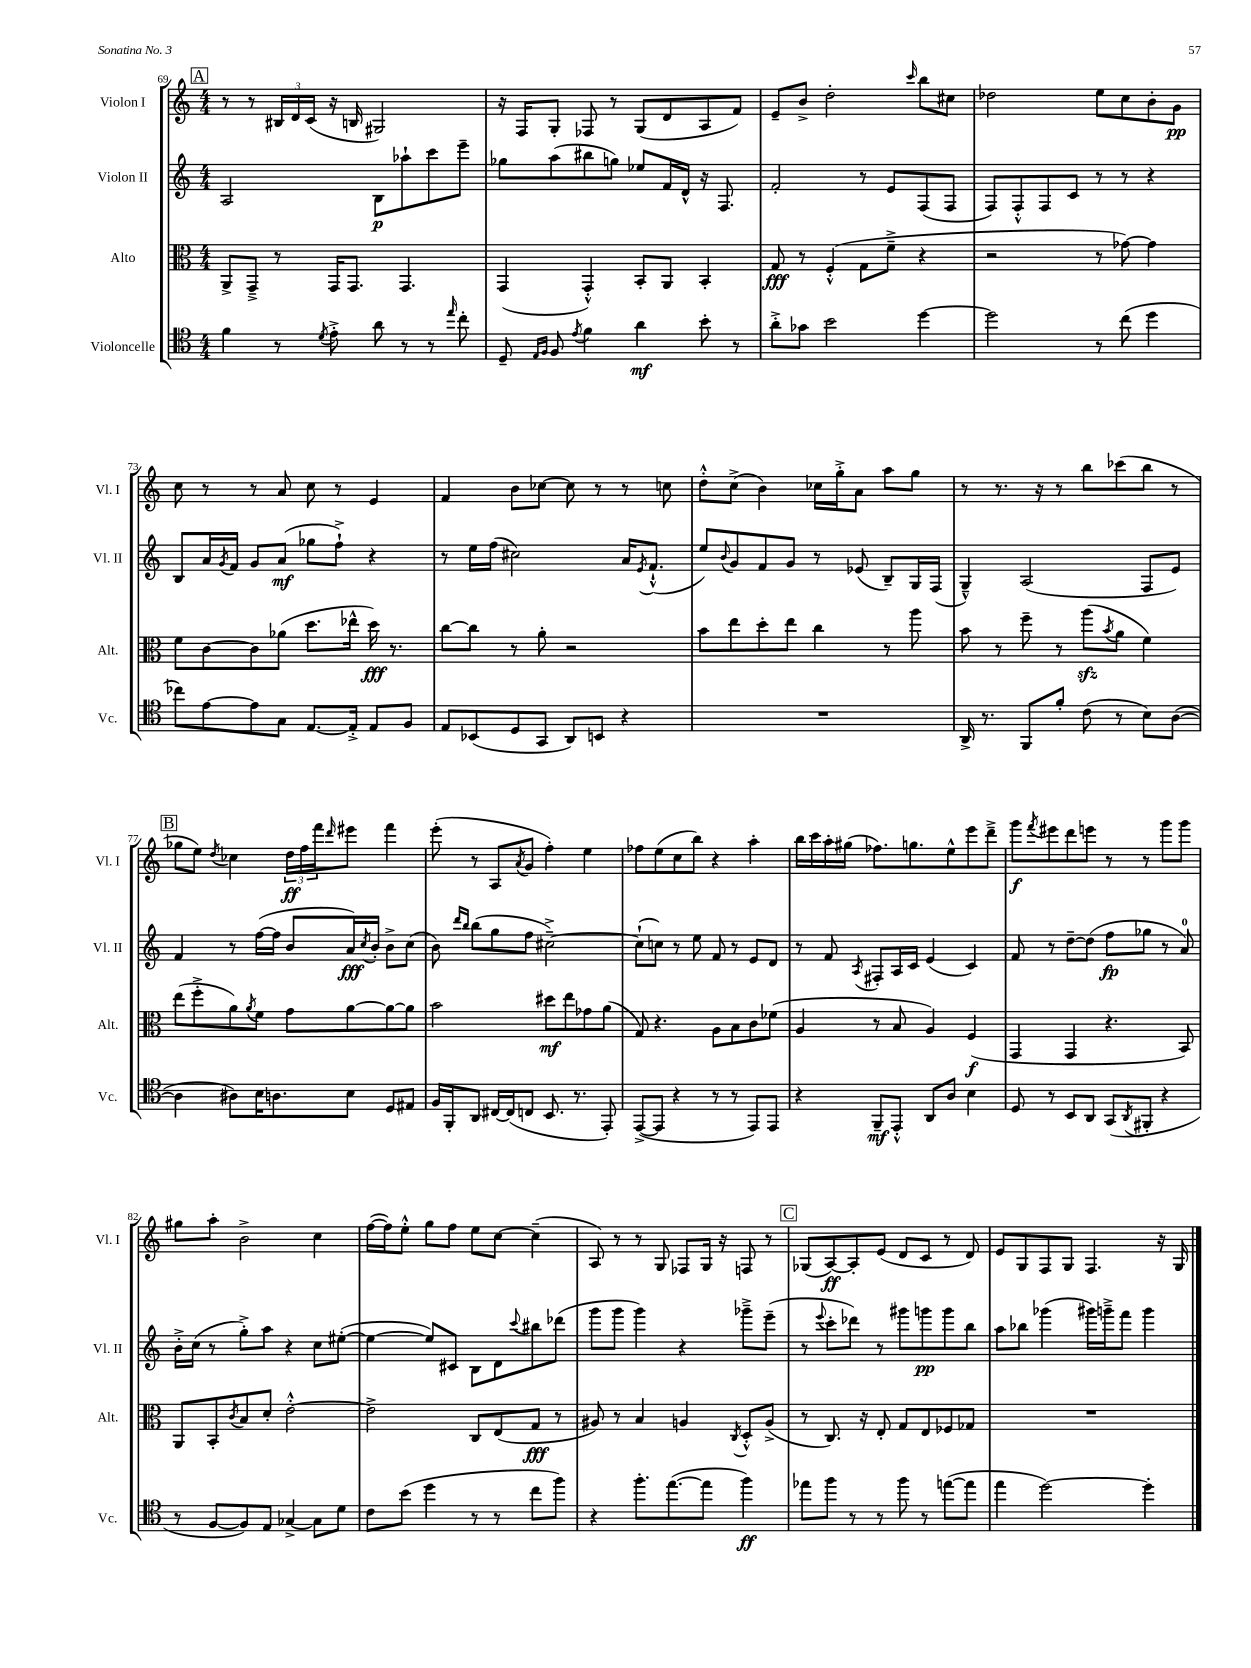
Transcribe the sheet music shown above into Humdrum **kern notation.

**kern	**kern	**kern	**kern
*staff4	*staff3	*staff2	*staff1
*clefC4	*clefC3	*clefG2	*clefG2
*k[]	*k[]	*k[]	*k[]
*M4/4	*M4/4	*M4/4	*M4/4
4f\	8AA^/L	2A/	8r
.	8GG~^/J	.	8r
8r	8r	.	24B#/LL
.	.	.	24d/
.	.	.	(24c/JJ
8qd/	.	.	.
8e'^\	16GG/LK	.	16r
.	8.GG/J	.	16B/
8a\	.	8B\L	2G#/)
8r	4.GG/	8aa-`\	.
8r	.	8ccc\	.
16qqee/	.	.	.
8cc'\	.	8eee~\J	.
=	=	=	=
8D~/	(4GG/	8gg-\L	16r
.	.	.	16F/LK
16qqE/LL	.	.	.
16qqF/JJ	.	.	.
8F/	.	(8aa\	8G'/J
8qe/	.	.	.
4f\	4GG'^^/)	8bb#\	8F-/
.	.	8gg\J)	8r
4a\	8BB'/L	8ee-/L	(8G/L
.	8AA/J	16f/L	8d/
.	.	16d^^/JJ	.
8b'\	4BB'/	16r	8A/
.	.	8.F/	.
8r	.	.	8f/J)
=	=	=	=
8a'^\L	8G/	2f'/	8e~/L
8g-\J	8r	.	8b^/J
2b\	(4F'^^/	.	2dd'\
.	8G\L	8r	.
.	8f~^\J	8e/L	.
.	.	.	16qqccc/
[4dd\	4r	(8F/	8bb\L
.	.	8F/J	8cc#\J
=	=	=	=
2dd\]	2r	8F/L)	2dd-\
.	.	8F'^^/	.
.	.	8F/	.
.	.	8c/J	.
8r	8r	8r	8ee\L
(8cc\	[8g-\)	8r	8cc\
4dd\	4g-\]	4r	8b'\
.	.	.	8g\J
=	=	=	=
8cc-\L)	8f\L	8B/L	8cc\
[8e\	[8c\	16a/L	8r
.	.	8qg/	.
.	.	16f/JJ	.
8e\]	8c\]	8g/L	8r
8G\J	(8a-\J	(8a/J	8a/
[8.E/L	8.dd\L	8gg-\L	8cc\
.	.	8ff`^\J)	8r
16E'^/]Jk	16ee-^^\Jk	.	.
8E/L	16dd\)	4r	4e/
.	8.r	.	.
8F/J	.	.	.
=	=	=	=
8E/L	[8cc\L	8r	4f/
(8BB-/	8cc\]J	16ee\LL	.
.	.	(16ff\JJ	.
8D/	8r	2cc#\)	8b\L
8GG/J	8a'\	.	[8cc-\J
8AA/L)	2r	.	8cc-\]
8BB/J	.	.	8r
4r	.	16a/LK	8r
.	.	8qe/	.
.	.	(8.f`^^/J	.
.	.	.	8cc\
=	=	=	=
1r	8b\L	8ee/L)	8dd'^^\L
.	.	8qqb/	.
.	8ee\	8g/	(8cc^\J
.	8dd'\	8f/	4b\)
.	8ee\J	8g/J	.
.	4cc\	8r	16cc-\LL
.	.	.	16gg'^\J
.	.	(8e-/	8a\J
.	8r	8B~/L)	8aa\L
.	8aa\	16G/L	8gg\J
.	.	(16F/JJ	.
=	=	=	=
16AA^/	8b\	4G~^^/)	8r
8.r	.	.	.
.	8r	.	8.r
8FF/L	8ff~\	(2A/	.
.	.	.	16r
8f'/J	8r	.	8r
(8c\	(8aa\L	.	8bb\L
.	8qb/	.	.
8r	8a\J	.	(8ccc-\
8B\L)	4f\)	8F/L	8bb\J
([8A\J	.	8e/J)	8r
=	=	=	=
4A\]	(8ee\L	4f/	8gg-\L
.	8ff'^\	.	8ee\J)
.	.	.	8qdd/
8A#\L)	8a\)	8r	4cc-\
.	8qa/	.	.
16B\K	8f\J	([16ff\LL	.
8.A\	.	16ff\]JJ	.
.	8g\L	8b/L	24dd\LL
.	.	.	24ff\
.	.	.	24fff\J
.	.	.	16qqddd/
8B\J	[8a\	16a/L)	8eee#\J
.	.	8qcc/	.
.	.	16b'/JJ	.
8D/L	8a\_	8b^\L	4fff\
8E#/J	8a\]J	(8cc\J	.
=	=	=	=
16F/LL	2b\	8b\)	(8eee'\
16FF'/J	.	.	.
.	.	16qqddd/LL	.
.	.	16qqbb/JJ	.
8AA/J	.	(8bb\L	8r
[16C#/LL	.	8gg\	8A/L
(16C#/]J	.	.	.
.	.	.	8qa/
8C/J	.	8ff\J	8g/J
8.BB/	8dd#\L	[2cc#~^\)	4ff'\)
.	8ee\	.	.
8.r	.	.	.
.	8g-\	.	4ee\
8EE'/)	(8a\J	.	.
=	=	=	=
([8EE^/L	8G/)	(8cc#`\]L	8ff-\L
8EE/]J	4.r	8cc\J)	(8ee\
4r	.	8r	8cc\
.	.	8ee\	8bb\J)
8r	8A\L	8f/	4r
8r	8B\	8r	.
8EE/L)	8c\	8e/L	4aa'\
8EE/J	(8f-\J	8d/J	.
=	=	=	=
4r	4A/	8r	16bb\LL
.	.	.	16ccc\
.	.	8f/	16aa'\
.	.	.	(16gg#\JJ
.	.	8qA/	.
8FF~/L	8r	8F#'/L	8.ff-\L)
8EE'^^/J	8B/	16A/L	.
.	.	16c/JJ	8.gg\
8AA/L	4A/)	(4e/	.
8A/J	.	.	8ee^^\
4B\	(4F/	4c/)	8eee\
.	.	.	8ddd~^\J
=	=	=	=
8D/	4GG/	8f/	8ggg\L
.	.	.	8qfff/
8r	.	8r	8eee#\
8BB/L	4GG/	[8dd~\L	8ddd\
8AA/J	.	(8dd\]J	8eee\J
(8GG/L	4.r	8ff\L	8r
8qAA/	.	.	.
8FF#'/J	.	8gg-\J	8r
4r	.	8r	8ggg\L
.	8BB/)	8a/)	8ggg\J
=	=	=	=
8r	8AA/L	16b'^\LL	8gg#\L
.	.	(16cc\JJ	.
[8F/L	8BB'/	8r	8aa'\J
.	8qc/	.	.
8F/])	8B/	8gg'^\L)	2b^\
8E/J	8d'/J	8aa\J	.
[4G-^/	[2e'^^\	4r	.
8G-\]L	.	8cc\L	4cc\
8d\J	.	([8ee#'\J	.
=	=	=	=
8c\L	2e^\]	4ee#\_	([16ff\LL
.	.	.	16ff\]J)
(8b\J	.	.	8ee'^^\J
4dd\	.	8ee#/]L)	8gg\L
.	.	8c#/J	8ff\J
8r	8C/L	8B\L	8ee\L
8r	(8E/	8d\	[8cc\J
.	.	8qqccc/	.
8cc\L	8G/J	8bb#\	(4cc~\]
8ff\J)	8r	(8ddd-\J	.
=	=	=	=
4r	8A#/)	8ggg\L	8A/)
.	8r	8ggg\J	8r
8.ff'\L	4B/	4ggg\)	8r
.	.	.	8G/
([8.ee\	.	.	.
.	4A/	4r	8F-/L
8ee\]J	.	.	16G/Jk
.	.	.	16r
.	8qC/	.	.
4ff\)	8D'^^/L	8ggg-~^\L	8F/
.	(8A^/J	(8eee~\J	8r
=	=	=	=
8ee-\L	8r	8r	(8G-/L
.	.	8qqeee/	.
8ff\J	8.C/)	8ccc'\L	[8A/)
8r	.	8ddd-\J)	8A'/]
.	16r	.	.
8r	8E'/	8r	(8e/J
8ff\	8G/L	8ggg#\L	8d/L
8r	8E/	8ggg\	8c/J
([8ee\L	8F-/	8ggg\	8r
8ee\]J	8G-/J	8bb\J	8d/)
=	=	=	=
4ee\	1r	8aa\L	8e/L
.	.	8bb-\J	8G/
[2dd\)	.	(4ggg-\	8F/
.	.	.	8G/J
.	.	16ggg#\LL)	4.F/
.	.	16ggg~^\J	.
.	.	8fff\J	.
4dd'\]	.	4ggg\	.
.	.	.	16r
.	.	.	16G/
==	==	==	==
*-	*-	*-	*-
